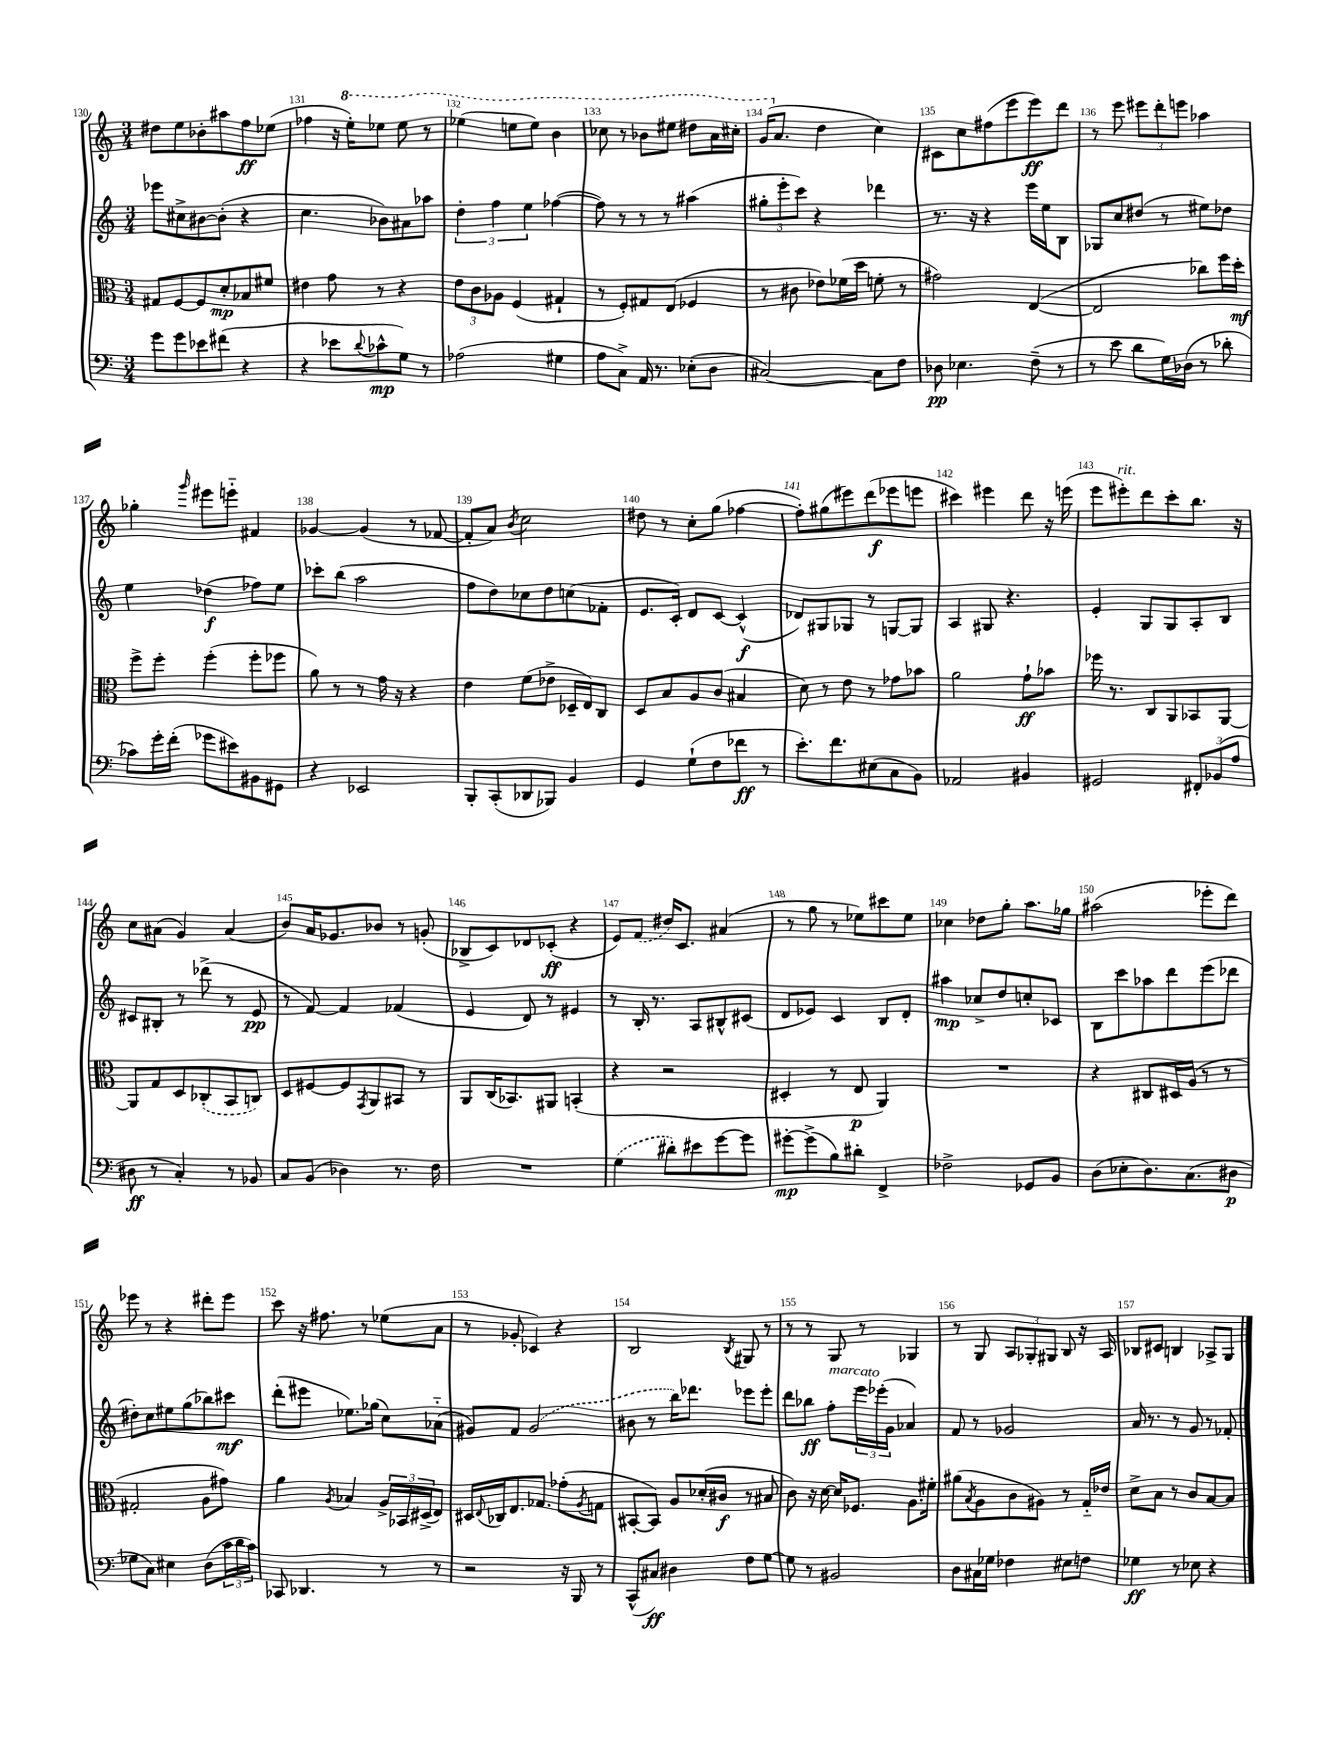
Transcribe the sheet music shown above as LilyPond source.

<<
\new StaffGroup <<
\new Staff = "s0" {
    \clef treble \key c \major \numericTimeSignature \time 3/4
    dis''8 e''8 bes'8-. ais''8 f''8\ff ees''8( |
    fes''4 r16 \ottava #1 e'''16-.) ees'''8 ees'''8 r8 |
    ees'''4( e'''8 e'''8) b''4 |
    ces'''8 r8 bes''8 eis'''8 dis'''8 a''16 cis'''16-. |
    g''16( \ottava #0 a'8. d''4 c''4) |
    cis'8 c''8 fis''8( e'''8 e'''8\ff) d'''8 |
    r8 e'''8 \tuplet 3/2 { eis'''8 d'''8-. e'''8 } aes''4 |
    ges''4-. \grace { g'''16 } eis'''8 e'''8-_ fis'4 |
    ges'4~ ges'4( r8 fes'8~ |
    fes'8-. a'8) \acciaccatura { b'8 } c''2 |
    dis''8 r8 c''8-. g''8( fes''4~ |
    fes''8-.) gis''8( eis'''8) d'''8\f( ees'''8 e'''8 |
    cis'''4) eis'''4 d'''8 r16 e'''16( |
    e'''8 eis'''8-.^\markup { \italic "rit." }) d'''8 c'''8-. b''8. r16 |
    c''8 ais'8( g'4) ais'4( |
    b'8) a'16 ges'8. bes'8 r8 g'8-.( |
    bes8-> c'8) des'8 ces'8-.\ff( r4 |
    e'8) \once \slurDashed f'8( dis''16) c'8. ais'4( |
    r8 g''8 r8 ees''8) cis'''8 ees''8 |
    ces''4 des''8 g''8-. a''8. ges''16 |
    ais''2( ees'''8-. d'''8) |
    ees'''8 r8 r4 dis'''8-. ees'''8 |
    c'''8 r16 fis''8. r8 ees''8( a'8 |
    r8 ges'8-. ces'4) r4 |
    b2 \acciaccatura { b8 } gis8 r8 |
    r8 r8 g8 r8 ges4 |
    r8 g8 \tuplet 3/2 { a8 ges8-. gis8 } b8 r16 a16 |
    bes8 cis'8 b4 aes8-> g8 \bar "|." |
}
\new Staff = "s1" {
    \clef treble \key c \major \numericTimeSignature \time 3/4
    ees'''8 cis''8-> bis'8~ bis'8-.( r4 |
    c''4. bes'8) ais'8 aes''8 |
    \tuplet 3/2 { d''4-. f''4 e''4 } fes''4~( |
    fes''8) r8 r8 r8 ais''4( |
    \tuplet 3/2 { gis''8-. e'''8-. c'''8) } r4 des'''4 |
    r8. r16 r4 e'''16 e''16 b8 |
    ges8 c''8 dis''8( r8 eis''8) des''8 |
    e''4 des''4\f( fes''8) e''8 |
    ces'''8-. b''8( a''2 |
    f''8 d''8) ces''8 d''8 c''8( fes'8-. |
    e'8. c'16-.) d'8 c'8~ c'4-^\f( |
    des'8) gis8 ges8 r8 g8~ g8 |
    a4 gis8 r4. |
    e'4-. g8 g8 a8-. b8 |
    cis'8 bis8-. r8 des'''8->( r8 e'8\pp |
    r8 f'8~) f'4 fes'4( |
    e'4 d'8) r8 eis'4 |
    r8 b16-. r8. a8 bis8-^ cis'8( |
    d'8 ees'8) c'4 b8 d'8-. |
    ais''4\mp ces''8-> d''8 c''8-. ces'8 |
    b8 c'''8 aes''8 d'''8 e'''8( des'''8 |
    dis''8-.) c''8 eis''8 g''8( bes''8) cis'''8\mf |
    d'''8-.( eis'''8 ees''8.) ges''16( c''8) aes'8-_( |
    gis'8) f'8 \once \slurDashed gis'2( |
    bis'8 r8 b''16) des'''8. ees'''8 ees'''8-. |
    d'''8 bes''8\ff f''8-.^\markup { \italic "marcato" } \tuplet 3/2 { e'''16 ees'''16-.( g'16 } aes'4) |
    f'8 r8 ges'2 |
    a'16 r8. r8 g'8 r8 fes'8-. \bar "|." |
}
\new Staff = "s2" {
    \clef alto \key c \major \numericTimeSignature \time 3/4
    gis8 f8~ f8 d'8-.\mp bes8 fis'8 |
    eis'4 g'8 r8 r4 |
    \tuplet 3/2 { e'8 c'8 aes8 } f4( gis4-! |
    r8 f8-.) gis8 e8( fes4 |
    r8 cis'8 ees'8) fes'16( d''16 f'8-. r8 |
    gis'2) e4~( |
    e2 ces''8) f''16 d''16-.\mf |
    f''8-> f''8-. f''4-.( f''8-. fes''8 |
    a'8) r8 r8 g'16 r16 r4 |
    e'4 f'8( ees'8-> des16-- e16) c8 |
    d8 b8 a8 c'8( bis4 |
    d'8) r8 e'8 r8 ges'8 bes'8 |
    a'2 g'8-!\ff bes'8 |
    fes''16 r8. c8 a,8 bes,8 a,8~ |
    a,8 g8 d8 \once \slurDashed ces8-.( b,8 c8) |
    d8 fis8~ fis8 \acciaccatura { g,8 } a,8 bis,8 r8 |
    a,8 c16( bes,8.) ais,8 b,4-.( |
    r4 r2 |
    dis4-. r8 e8\p a,4) |
    R2. |
    r4 cis8 dis16 a16( r8 r8 |
    gis2-. a8 gis'8) |
    a'4 \acciaccatura { a8 } bes4 \tuplet 3/2 { a16-> bes,16 dis16->( } e8) |
    dis16 \appoggiatura { e8 } ces16 e8. ges8. ges'8-.( \acciaccatura { a8 } g8 |
    bis,8~-. bis,8) a8 des'16-.( cis'16\f r8 bis8 |
    c'8) r16 d'16~ d'16 fes8. a8. fis'16-. |
    ais'8( \acciaccatura { b8 } a8 c'8 ais8) r8 g16-_ ees'16 |
    d'8-> b8 r8 c'8 b8~ b8 \bar "|." |
}
\new Staff = "s3" {
    \clef bass \key c \major \numericTimeSignature \time 3/4
    g'8 g'8 ees'8 fis'8( r4 |
    r4 ees'8 \appoggiatura { d'8 } ces'8-^\mp g8) r8 |
    aes2( gis4 |
    a8 c8->) a,16 r8. ees8-.( d8 |
    cis2~) cis8 f8 |
    des8\pp ees4. f8--( r8 |
    r8 e'8 d'8 g16) des16( r8 des'8-. |
    ces'8) g'16-. f'16-.( ges'8 eis'8) bis,8 gis,8 |
    r4 ees,2 |
    b,,8-. c,8-.( des,8 bes,,8) b,4 |
    g,4 g8-!( f8 fes'8\ff r8 |
    e'8.-.) f'8. eis8( c8 b,8) |
    aes,2 bis,4 |
    gis,2 \tuplet 3/2 { fis,8-. bes,8( a8 } |
    dis8\ff r8 c4-.) r8 bes,8 |
    c8 b,8( des4) r8. f16 |
    R2. |
    \once \slurDashed g4( dis'8-.) eis'8 g'8~ g'8 |
    gis'8~-.\mp gis'8->( b8) dis'8-. f,4-> |
    fes2-> ges,8 b,8 |
    d8( ees8-. d8.) c8.( dis8\p |
    ges8 c8) eis4 d8( \tuplet 3/2 { c'16 d'16 c'16) } |
    ces,8 des,4. r8 r8 |
    r2 r16 b,,16 r8 |
    c,8-^( cis8\ff) dis4 f8 g8~ |
    g8 r8 bis,2 |
    d8 cis16 ges16 fes4 eis8 f8 |
    ges4\ff r8 ees8 r4 \bar "|." |
}
>>
>>
\layout { \context { \Score currentBarNumber = #130 \override BarNumber.break-visibility = ##(#f #t #t) barNumberVisibility = #all-bar-numbers-visible } }
